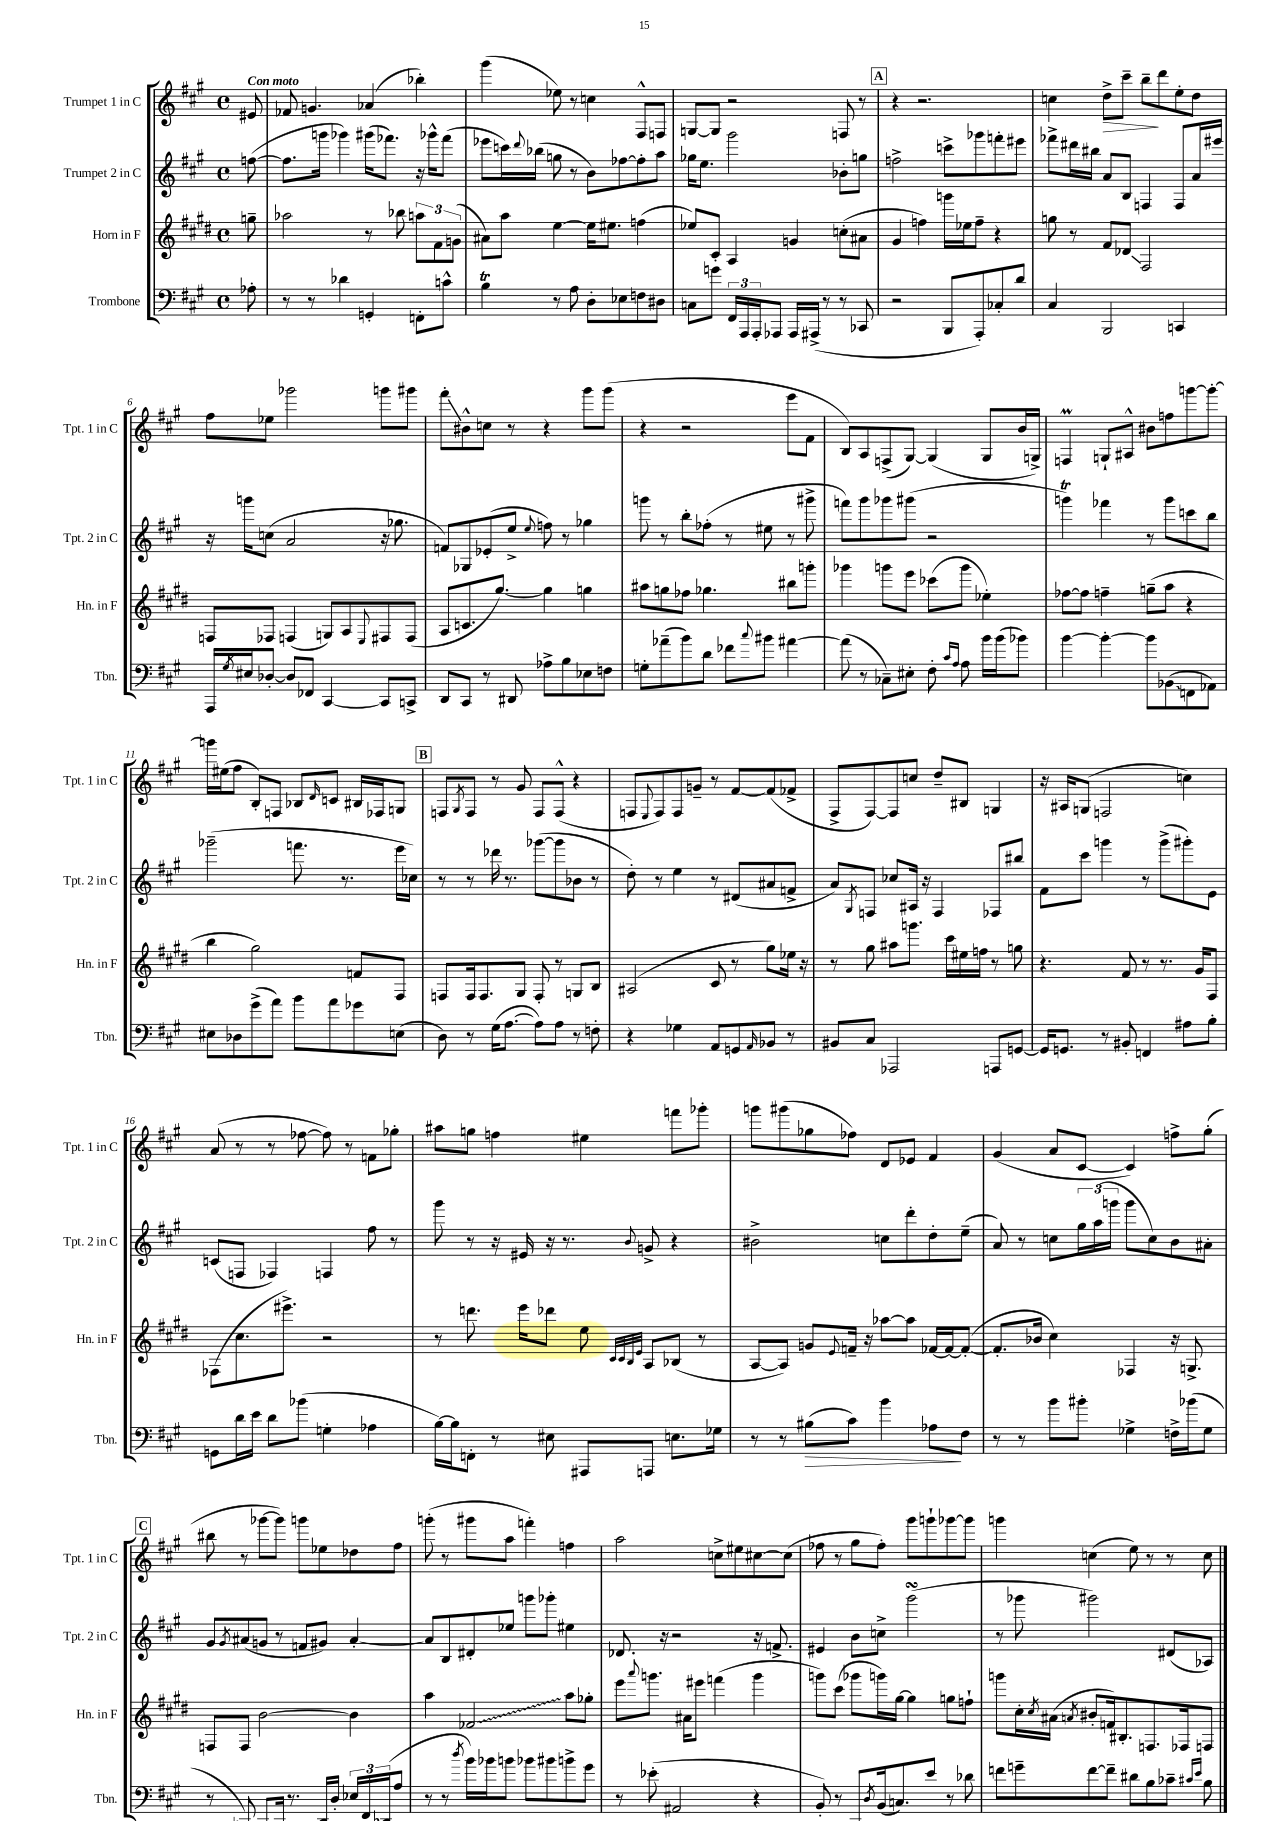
<<
\new StaffGroup <<
\new Staff = "s0" \with { instrumentName = "Trumpet 1 in C" shortInstrumentName = "Tpt. 1 in C" } {
    \clef treble \key a \major \defaultTimeSignature \time 4/4 \partial 8 \tempo "Con moto"
    eis'8 |
    fes'8 g'4. aes'4( bes''4-.) |
    gis'''4( ees''8) r8 c''4 fis8-^ f8 |
    g8~ g8 r2 f8 r8 |
    \mark \markup { \box "A" } r4 r2. |
    c''4 d''8->\> cis'''8-- b''8--\! d'''8 e''8-. d''8 |
    fis''8 ees''8 ges'''2 g'''8 gis'''8 |
    fis'''8-.\glissando bis'8-^ c''8 r8 r4 gis'''8 gis'''8( |
    r4 r2 e'''8 fis'8 |
    b8) a8 f8->( gis8~) gis4( gis8 b'16 g16->) |
    f4\prall g8-! ais8-^ bis'8 f''8 g'''8~ g'''8~-. |
    g'''16 eis''16( fis''8 b8-.) f8 bes8 \grace { d'16 } c'8 bis16 fes16 g8 |
    \mark \markup { \box "B" } f8 \acciaccatura { gis8 } f8 r8 gis'8 f8 f8-^( r4 |
    f8 \appoggiatura { e8 } f8) f8 g'8-- r8 fis'8~ fis'8( fes'8-> |
    fis8-> fis8~) fis8 c''8 d''8-- bis8 g4 |
    r16 ais16 g8( f2 c''4) |
    a'8( r8 r8 fes''8~ fes''8) r8 f'8 ges''8-. |
    ais''8 g''8 f''4 eis''4 f'''8 ges'''8-. |
    g'''8 gis'''8( ges''8 fes''8) d'8 ees'8 fis'4 |
    gis'4( a'8 cis'8~ cis'4) f''8-> gis''8-.( |
    \mark \markup { \box "C" } bis''8 r8 ges'''8~ ges'''8) g'''8 ees''8 des''8 fis''8 |
    g'''8-.( r8 gis'''8 a''8 f'''4-.) f''4 |
    a''2 c''8-> eis''8 cis''8~ cis''8( |
    fes''8 r8 gis''8 fes''8-.) gis'''8 g'''8-! ges'''8~ ges'''8 |
    g'''4 c''4( e''8) r8 r8 c''8 \bar "|." |
}
\new Staff = "s1" \with { instrumentName = "Trumpet 2 in C" shortInstrumentName = "Tpt. 2 in C" } {
    \clef treble \key a \major \defaultTimeSignature \time 4/4 \partial 8
    f''8~( |
    f''8. g'''16 ges'''4) gis'''16( fes'''8.) r16 ges'''16-^ fes'''8( |
    ees'''8 c'''16) \appoggiatura { d'''8 } bes''16( g''8 r8 b'8) fes''8~ fes''8-. a''8 |
    ges''16 e''8. gis'''2 bes'8-. g''8 |
    \mark \markup { \box "A" } f''2-> c'''8-> ges'''8 f'''8-. eis'''8 |
    fes'''8-> dis'''16 bis''16 a'8 b8 f4 f8 a'16 eis'''16 |
    r16 g'''16 c''8( a'2 r16 ges''8. |
    f'8) ges8 ees'8-.( e''8-> \appoggiatura { e''8 } f''8) r8 ges''4 |
    g'''8 r8 b''8-. fes''8-.( r8 eis''8 r8 gis'''8-> |
    f'''8) gis'''8 ges'''8 gis'''8( r2 |
    g'''4\trill) fes'''4 r8 g'''8 c'''8 b''8 |
    ges'''2--( f'''8. r8. e'''16 ces''16) |
    \mark \markup { \box "B" } r8 r8 des'''16 r8. ges'''8~( ges'''8 bes'8 r8 |
    d''8-.) r8 e''4 r8 dis'8( ais'8 f'8-> |
    a'8) \acciaccatura { gis8 } f8 ces''8 ais16 r16 f4 fes8 bis''8 |
    fis'8 cis'''8 g'''4 r8 g'''8->( gis'''8-.) e'8 |
    c'8( f8 fes4) f4 fis''8 r8 |
    gis'''8 r8 r16 eis'16 r16 r8. \appoggiatura { b'8 } g'8-> r4 |
    bis'2-> c''8 d'''8-. d''8-. e''8--( |
    a'8) r8 c''8 \tuplet 3/2 { gis''16 a''16( g'''16 } g'''8 c''8) b'8 ais'8-. |
    \mark \markup { \box "C" } gis'8 \acciaccatura { gis'8 } ais'8( g'8 r8 f'8 gis'8) ais'4~-. |
    ais'8 b8 dis'8-. ees''8 g'''8 ges'''8-. eis''4 |
    des'8. r16 r2 r16 f'8.-> |
    eis'4 b'8 c''8-> gis'''2\turn( |
    r8 ges'''8 gis'''2) dis'8( aes8) \bar "|." |
}
\new Staff = "s2" \with { instrumentName = "Horn in F" shortInstrumentName = "Hn. in F" } {
    \clef treble \key e \major \defaultTimeSignature \time 4/4 \partial 8
    g''8-- |
    aes''2 r8 bes''8 \tuplet 3/2 { a''8 fis'8 g'8( } |
    ais'8) a''8 e''4~ e''16 eis''8. f''4( |
    ees''8) cis'8-. a4 g'4 c''8-.( ais'8 |
    \mark \markup { \box "A" } gis'4 f''4) g'''16 ees''16 f''8-- r4 |
    g''8 r8 fis'8 des'8\glissando fis2 |
    f8 fes8 f4( g8) a8 \appoggiatura { e8 } fis8 fis8( |
    a8 c'8. gis''8.~) gis''4 g''4 |
    ais''8 g''8 fes''8 ges''4. bis''8 g'''8-. |
    ges'''4 g'''8 e'''8 ces'''8( g'''8 ees''4-.) |
    fes''8~ fes''8 f''4-- g''8--( a''8 r4 |
    b''4 gis''2) f'8 fis8 |
    \mark \markup { \box "B" } f8 f16 f8. gis8 f8-. r8 g8 b8 |
    ais2( cis'8 r8 gis''8) ees''16 r16 |
    r8 gis''8 ais''8 g'''8. cis'''16 eis''16 f''16 r8 g''8 |
    r4. fis'8 r8 r8. gis'16 fis8 |
    fes8( cis''8. eis'''8.->) r2 |
    r8 d'''8. e'''16 des'''8 e''8 \grace { cis'32 cis'32 b32 e'32 } a8 bes8( r8 |
    a8~ a8) g'8 \appoggiatura { e'8 } f'16-- r16 aes''8~ aes''8 fes'16~ fes'16~ fes'8~-.( |
    fes'8.-. bes'16 cis''4) fes4 r16 g8.-> |
    \mark \markup { \box "C" } f8 f8 b'2~ b'4 |
    a''4 \once \override Glissando.style = #'zigzag fes'2\glissando a''8 ges''8-. |
    e'''8 \appoggiatura { a'''8 } g'''8. ais'16 eis'''8 f'''4( g'''4 |
    g'''8) cis'''8( ges'''8 g'''16) gis''16~ gis''4 g''8 f''8-! |
    g'''8 cis''16-. \acciaccatura { cis''8 } ais'16( \acciaccatura { a'8 } bis'8-. f'16) bis8.-. f8. fes16 f8 \bar "|." |
}
\new Staff = "s3" \with { instrumentName = "Trombone" shortInstrumentName = "Tbn." } {
    \clef bass \key a \major \defaultTimeSignature \time 4/4 \partial 8
    aes8-. |
    r8 r8 des'4 g,4-. f,8-. c'8-^ |
    b4\trill r8 a8 d8-. ees8 f8 dis8 |
    c8 g'8 \tuplet 3/2 { fis,16 a,,16 a,,16-. } aes,,8 aes,,16 ais,,16->( r8 r8 ces,8 |
    \mark \markup { \box "A" } r2 b,,8 a,,8-.) ces8-. d'8 |
    cis4 b,,2 c,4 |
    a,,16 \acciaccatura { gis8 } eis16 des8~-. des8 fes,8 cis,4~ cis,8 c,8-> |
    d,8 cis,8 r8 dis,8 aes8-> b8 ees8 f8 |
    g8-. aes'8--( b'8) d'8 fes'8 \appoggiatura { cis''8 } bis'8 ais'4~ |
    ais'8( r8 ces8--) eis8-. fis8-. \grace { cis'16 a16 } a8 b'16 b'16( bes'8) |
    b'4~ b'4~-. b'8 \once \override Glissando.style = #'zigzag bes,8\glissando( f,8 aes,8) |
    eis8 des8 gis'8->( a'8) b'8 a'8 ges'8 e8( |
    \mark \markup { \box "B" } d8) r8 gis16( a8.~ a8) a8 r8 f8-. |
    r4 ges4 a,8 g,8 \grace { a,16 } bes,8 r8 |
    bis,8 cis8 aes,,2 a,,8 g,8~ |
    g,16 g,8. r8 bis,8-. f,4 ais8 b8-. |
    g,8 d'16 e'16 d'8 bes'8( g4-. aes4 |
    b16~) b16 f,8-. r8 eis8 ais,,8 a,,8 e8. ges16 |
    r8 r8 bis8\>( cis'8) b'4 aes8\! fis8 |
    r8 r8 b'8 bis'8-. ges4-> f16-> bes'16( ges8 |
    \mark \markup { \box "C" } r8 c,8) b,,8-> c,16 r8. d,16 d16-. \tuplet 3/2 { ees16 fis,16 des,16( } a8 |
    r8 r8 \acciaccatura { d''8 } b'16) bes'16 b'8 bes'8 bis'8 b'8-> gis'8 |
    r8 ees'8-.( ais,2 r4 |
    b,8-.) r8 a,,8 \acciaccatura { d8 } b,16( c8.) e'8 r8 des'8 |
    f'8 g'8-- f'8~ f'8-- dis'8 b8 ces'8-- \grace { cis'16 e'16 } b8 \bar "|." |
}
>>
>>
